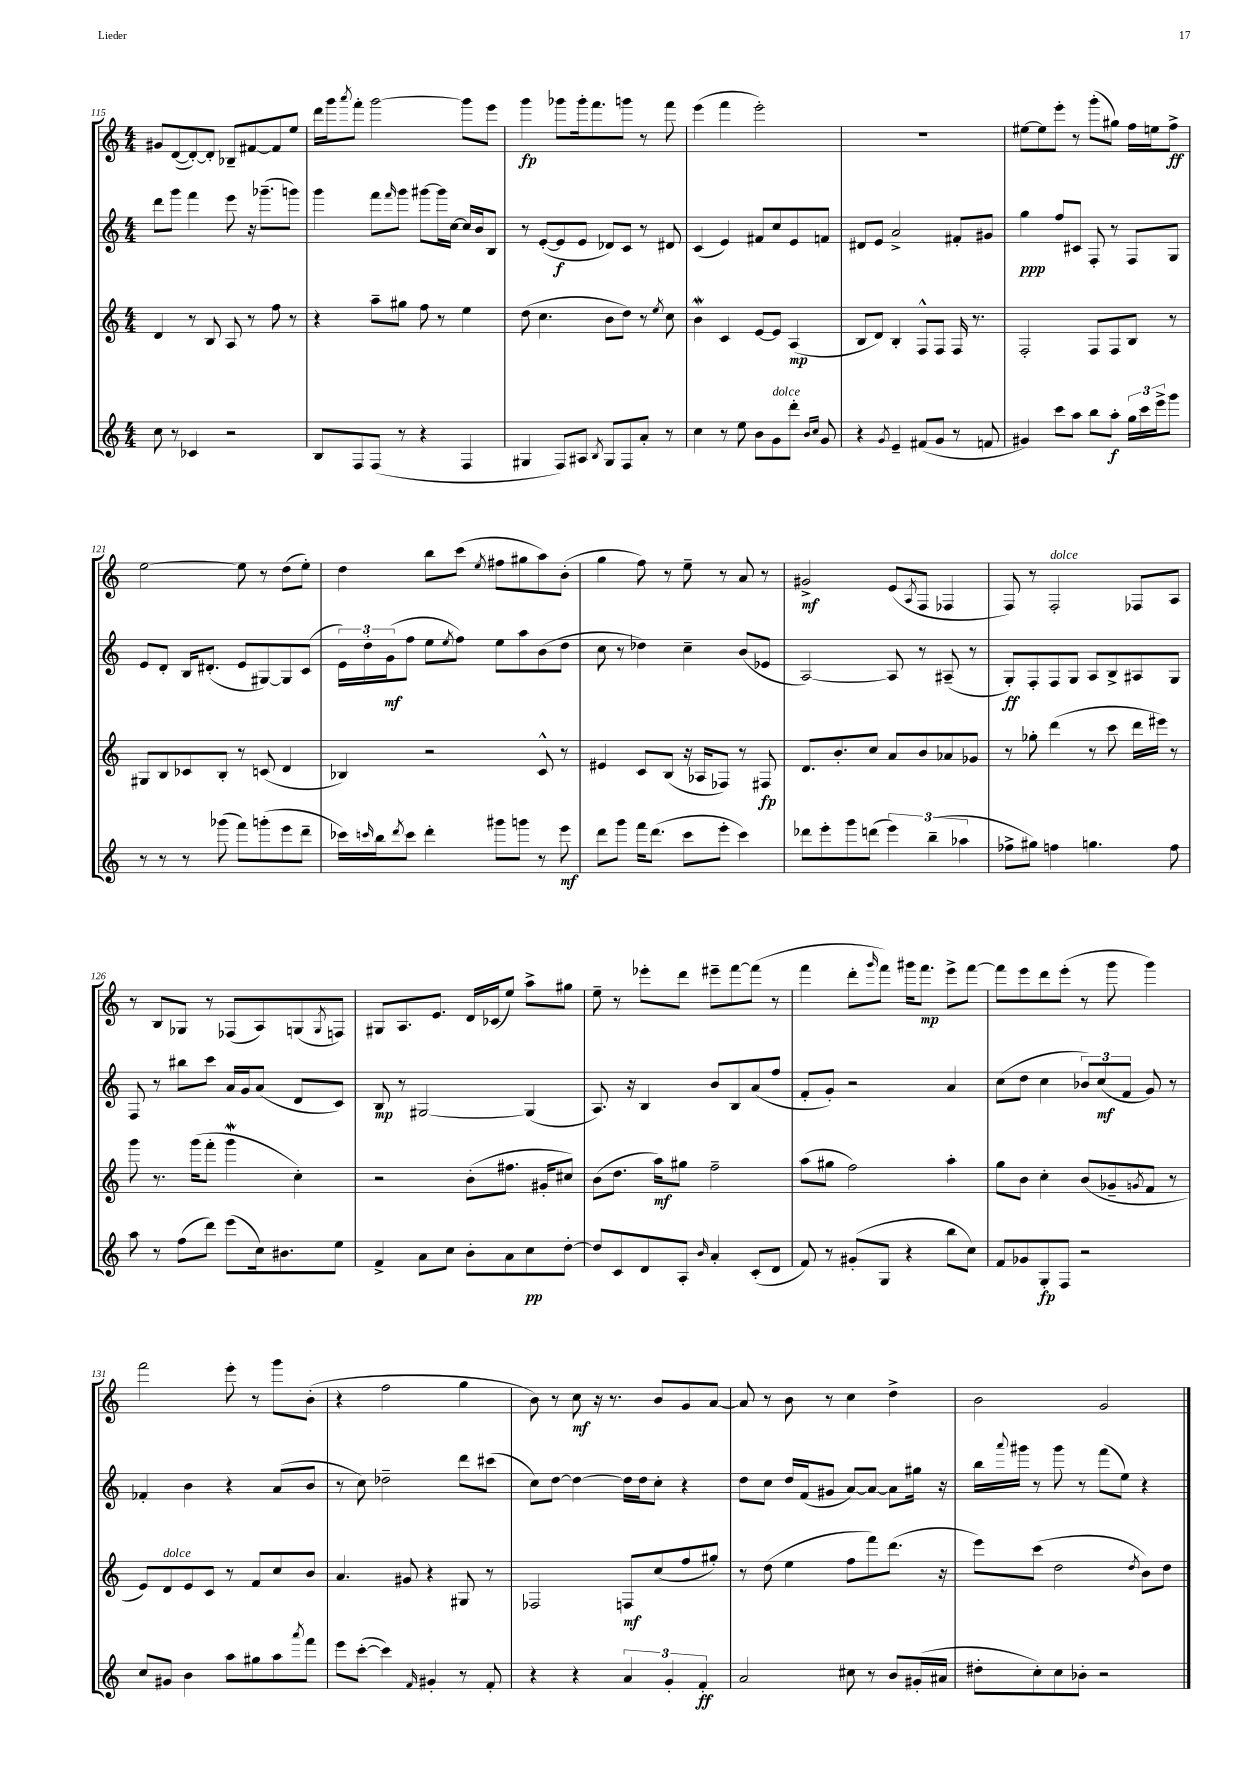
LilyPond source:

<<
\new StaffGroup <<
\new Staff = "s0" {
    \clef treble \key c \major \numericTimeSignature \time 4/4
    gis'8 d'8~( d'8~-.) d'8-. bes8-- fis'8~ fis'8 e''8 |
    d'''16 g'''16 \acciaccatura { a'''8 } f'''8-. g'''2~ g'''8 e'''8 |
    g'''4\fp ges'''8 ges'''16-. f'''8. g'''8 r8 f'''8 |
    e'''4( f'''4 e'''2-.) |
    R1 |
    eis''8~ eis''8 e'''8-. r8 g'''8-.( gis''8) f''16 e''16 f''8->\ff |
    e''2~ e''8 r8 d''8( e''8-.) |
    d''4 b''8 c'''8( \acciaccatura { e''8 } fis''8 gis''8 a''8) b'8-.( |
    g''4 f''8) r8 e''8-- r8 a'8 r8 |
    gis'2->\mf e'8( \acciaccatura { a8 } f8 fes4 |
    f8) r8 f2-.^\markup { \italic "dolce" } fes8 a8 |
    r8 b8 ges8 r8 fes8( a8) g8( \acciaccatura { g8 } f8) |
    gis8 a8. e'8. d'16 ces'16( e''8) a''8-> gis''8 |
    e''8-- r8 ees'''8-. d'''8 eis'''8-- f'''8~ f'''8( r8 |
    f'''4 d'''8-. \grace { g'''16 } f'''8) gis'''16 f'''8.\mp e'''8-> f'''8~ |
    f'''8 e'''8 d'''8 e'''8-.( r8 g'''8 g'''4) |
    f'''2 e'''8-. r8 g'''8 b'8-.( |
    r4 f''2 g''4 |
    b'8) r8 c''8\mf r16 r8. b'8 g'8 a'8~ |
    a'8 r8 b'8 r8 c''4 d''4-> |
    b'2 g'2 \bar "|." |
}
\new Staff = "s1" {
    \clef treble \key c \major \numericTimeSignature \time 4/4
    d'''8 g'''8 f'''4 e'''8 r16 ges'''8.--( g'''8) |
    g'''4 f'''8 \grace { f'''16 } g'''8 gis'''8~ gis'''16 c''16~ c''16 b'16 b8 |
    r8 e'8~-.( e'8\f e'8 des'8) c'8 r8 dis'8 |
    c'4( e'4) fis'8 c''8 e'8 f'8 |
    dis'8 e'8 a'2-> fis'8-. gis'8 |
    g''4\ppp f''8 cis'8 f8-. r8 f8 g8 |
    e'8 d'8-. b16 dis'8.-.( e'8 gis8~) gis8 c'8( |
    \tuplet 3/2 { e'16) d''16-. g'16\mf( } f''8 e''8 \acciaccatura { e''8 } f''8) e''8 a''8 b'8( d''8 |
    c''8 r8 des''4) c''4-- b'8( ees'8 |
    a2~) a8 r8 ais8--( r8 |
    g8-.\ff) f8-. f8 g8 a8 b8-> ais8 g8 |
    f8 r8 bis''8 c'''8 a'16 g'16 a'8( d'8 c'8) |
    b8\mp r8 gis2~ gis4( |
    a8.) r16 b4 b'8 b8 a'8( f''8 |
    f'8-. g'8-.) r2 a'4 |
    c''8( d''8 c''4 \tuplet 3/2 { bes'8) c''8\mf( f'8 } g'8) r8 |
    fes'4-. b'4 r4 a'8( b'8 |
    r8 c''8) des''2-- d'''8 cis'''8( |
    c''8) d''8~ d''4~ d''16 d''16 c''8-. r4 |
    d''8 c''8 d''16 f'16( gis'8 a'8~) a'8~ a'8 gis''16 r16 |
    b''16 \appoggiatura { a'''8 } gis'''16 r8 gis'''8 r8 f'''8( e''8) r4 \bar "|." |
}
\new Staff = "s2" {
    \clef treble \key c \major \numericTimeSignature \time 4/4
    d'4 r8 b8 a8 r8 f''8 r8 |
    r4 a''8-- gis''8 f''8 r8 e''4 |
    d''8( c''4. b'8 d''8) r8 \acciaccatura { e''8 } c''8 |
    b'4\mordent c'4 e'8~ e'8 a4\mp( |
    b8 d'8) b4-. f8-^ f8 f16 r8. |
    f2-. f8 f8 b8 r8 |
    gis8 b8 ces'8 b8-. r8 c'8( d'4 |
    bes4) r2 c'8-^ r8 |
    eis'4 c'8 b8( r16 aes16 fes8) r8 fis8\fp |
    d'8. b'8.-. c''8 a'8 b'8 aes'8 ges'8 |
    r8 ges''8-. d'''4( r8 c'''8 d'''16 eis'''16) r8 |
    g'''8 r8. g'''16( f'''8-. g'''4\mordent c''4-.) |
    r2 b'8-.( fis''8. gis'16-. cis''8) |
    b'8( d''8. a''16\mf) gis''8 f''2-- |
    a''8( gis''8 f''2) a''4-. |
    g''8 b'8 c''4-. b'8( ges'8-- \acciaccatura { g'8 } f'8 r8 |
    e'8) d'8^\markup { \italic "dolce" } e'8 c'8 r8 f'8 c''8 b'8 |
    a'4. gis'8 r4 gis8 r8 |
    fes2 f8\mf c''8( f''8 gis''8-.) |
    r8 d''8( e''4 f''8 f'''8) d'''8.( r16 |
    e'''8) c'''8( d''2 \acciaccatura { d''8 } b'8) d''8 \bar "|." |
}
\new Staff = "s3" {
    \clef treble \key c \major \numericTimeSignature \time 4/4
    c''8 r8 ces'4 r2 |
    b8 f8 f8( r8 r4 f4 |
    gis4 f8) ais8 \acciaccatura { b8 } gis8 f8 a'8-. r8 |
    c''4 r8 e''8 b'8 g'8^\markup { \italic "dolce" } d'''8-. \grace { b'16 c''16 } g'8 |
    r4 \acciaccatura { g'8 } e'4-- fis'8( g'8 r8 f'8 |
    gis'4) c'''8 a''8 b''8 a''8-.\f \tuplet 3/2 { g''16 c'''16 e'''16-> } g'''8 |
    r8 r8 r8 ges'''8( f'''8) g'''8-.( e'''8 d'''8-- |
    ces'''16) \grace { c'''16 } b''16 \acciaccatura { d'''8 } c'''8 d'''4-. gis'''8 g'''8 r8 e'''8\mf |
    d'''8 g'''8 f'''16 d'''8.( c'''8 e'''8-. c'''4) |
    des'''8 e'''8-. g'''8 d'''8( \tuplet 3/2 { e'''4) b''4--( aes''4 } |
    fes''8-> gis''8) f''4 g''4. f''8 |
    a''8 r8 f''8( d'''8) e'''8( c''16) bis'8. e''8 |
    f'4-> a'8 c''8 b'8-. a'8 c''8\pp d''8~-. |
    d''8 c'8 d'8 a8-. \grace { b'16 } a'4-. c'8-.( d'8 |
    f'8) r8 gis'8-.( g8 r4 b''8 c''8) |
    f'8 ges'8 g8-.\fp f8 r2 |
    c''8 gis'8 b'4 a''8 gis''8 a''8 \acciaccatura { a'''8 } f'''8 |
    e'''8 c'''8~-.( c'''4) \grace { f'16 } gis'4-. r8 f'8-. |
    r4 r4 \tuplet 3/2 { a'4 g'4-. f'4-.\ff } |
    a'2 cis''8 r8 b'8 gis'16-.( ais'16 |
    dis''8-. c''8-.) c''8 bes'8-. r2 \bar "|." |
}
>>
>>
\layout { \context { \Score currentBarNumber = #115 } }
